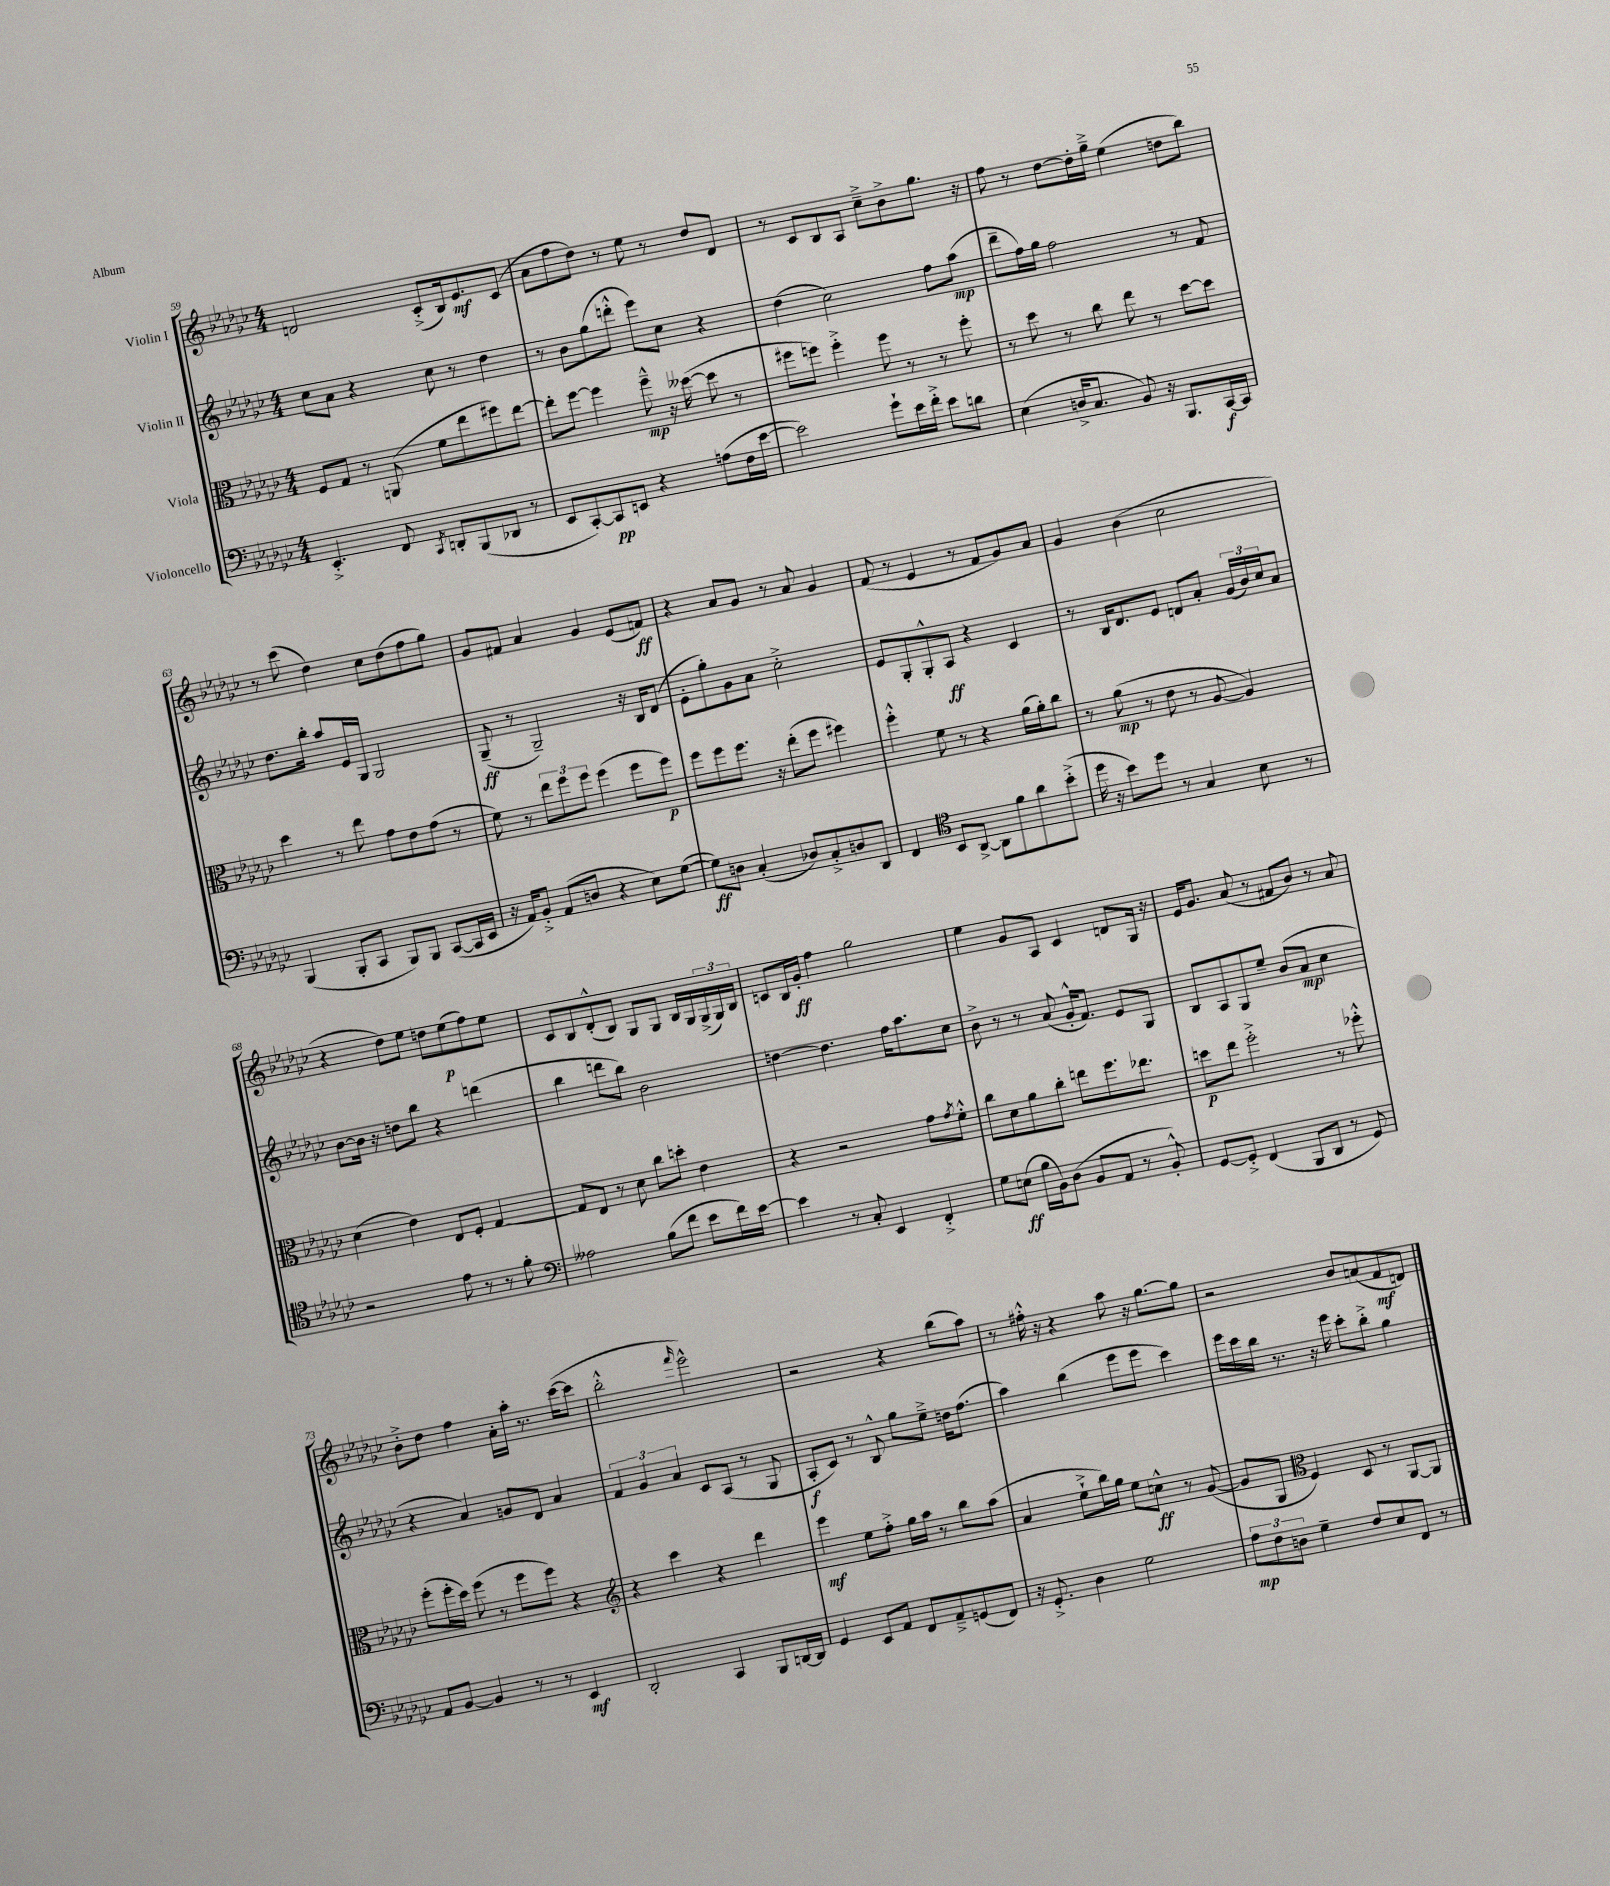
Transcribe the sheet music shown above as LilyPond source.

<<
\new StaffGroup <<
\new Staff = "s0" \with { instrumentName = "Violin I" } {
    \clef treble \key ges \major \numericTimeSignature \time 4/4
    d'2 ces'8-.->( bes16) ees'8.\mf ces'8( |
    aes'8 f''8 des''8) r8 ees''8 r8 des''8 des'8 |
    r8 ces'8 bes8 aes8 ces''8---> bes'8-> ges''8. r16 |
    f''8 r8 des''8~ des''16-. ges''16---> ees''4( d''8 bes''8) |
    r8 ces'''8( des''4) ces''8 des''8( f''8 ges''8) |
    ges'8 fis'8 aes'4 ges'4 ees'8( f'8\ff) |
    r4 aes'8 ges'8 r8 aes'8 ges'4 |
    f'8( r8 ees'4 r8 f'8 ges'8) aes'8 |
    ges'4 bes'4( ces''2 |
    r4 des''8) ees''8 d''8 ees''8\p( f''8) ees''8 |
    ces'8 bes8 des'8-.-^( bes8) ges8 ges8 bes16 ges16 \tuplet 3/2 { ges16->( ges16) bes16 } |
    c'8 bes16 ges'16-.\ff f''4 ges''2 |
    ees''4 ges'8 aes8 ces'4 d'8 ges16 r16 |
    ees'16 ges'8. aes'8( r8 fis'8 bes'8) r8 aes'8 |
    bes'8-.-> des''8 f''4 aes'16-. aes''16-. r8. ces'''16~( ces'''8 |
    bes''2-.-^ \grace { f'''16 } ees'''2-^) |
    r2 r4 bes''8( aes''8) |
    r8 fis''16-.-^ r16 r4 aes''8 r16 ges''8.~ ges''8 |
    r2 bes'8 a'8( f'8\mf d'8) \bar "|." |
}
\new Staff = "s1" \with { instrumentName = "Violin II" } {
    \clef treble \key ges \major \numericTimeSignature \time 4/4
    ces''8 aes'8 r4 ces''8 r8 des''4 |
    r8 bes'8 ges''8( d'''8-.-^ ees'''8) ces''8 r4 |
    des''4( ces''2) f''8 aes''8\mp( |
    des'''8-- f''16) ges''16 f''2 r8 f'8 |
    des''8. bes''16-. aes''8 ees'16 ges16 ges2 |
    ges8--\ff( r8 ges2--) r16 bes16 des'8( |
    ees'8-. ges''8-.) ges'8 aes'8 ces''2-.-> |
    ees'8 ges8-. ges8-.-^ aes8\ff r4 ces'4 |
    r8 bes16 des'8. ees'8 d'8 aes'8-. \tuplet 3/2 { ges'16( bes'16) ces''16 } aes'8 |
    bes'8~ bes'16 r16 d''8 bes''8 r4 d'''4( |
    bes''4 d'''8 bes''8) bes'2 |
    d''4~ d''4. f''16 aes''8. ces''8 |
    bes'8-> r8 r8 aes'8( ges'16-.-^ f'8.) ees'8 ges8 |
    bes8 aes8 ges8 ees''8-- bes'8( aes'8\mp ces''4 |
    r4 aes'4) g'8 des'8 aes'4 |
    \tuplet 3/2 { f'4 ges'4 aes'4 } ces'8 aes8( r8 ges8 |
    aes8-.\f ces'8) r8 bes8-^ ges''8 ees''8---> d''16 f''8.( |
    aes''4) bes''4( ees'''8 ees'''8 ces'''4) |
    ees'''16 ces'''16 bes''16 r8. r16 ees'''16 ces'''8-. bes''8-.-> ges''4 \bar "|." |
}
\new Staff = "s2" \with { instrumentName = "Viola" } {
    \clef alto \key ges \major \numericTimeSignature \time 4/4
    f8 ges8 r8 a,8( f'8 ees''8 fis''8) ees''8~ |
    ees''8-. f''8~ f''4 f''8---^\mp r16 deses''16~( deses''8 r8 |
    fis''8 f''8) f''4-.-> f''8 r8 r8 f''8-. |
    r8 des''8 r8 ces''8 ees''8 r8 des''8~ des''8 |
    des''4 r8 ees''8 ges'8 ees'8 ges'8( r8 |
    f'8) r8 \tuplet 3/2 { ees''8 f''8 f''8 } f''4( f''8 f''8\p) |
    f''8 f''8 f''8. r16 ees''8-.( f''8 fis''4) |
    f''4-.-^ f'8 r8 r4 aes'16( aes'16-.) ces''8 |
    r8 aes'8\mp( r8 ees'8 r8 aes8~ aes4) |
    des'4( ees'4) ees8 f8-. ges4~ |
    ges8 ees8 r8 des'8 ces''8 d''8-. ees'4 |
    r4 r2 ges'8 \acciaccatura { ges'8 } f'8-.-^ |
    ces''8 des'8 aes'8 ces''8-. e''8 f''8. ees''8. |
    d''8\p ees''8 f''2-.-> r8 fes''8-.-^ |
    f''8-.( f''16-. des''16) f''8( r8 f''8 f''8) r4 |
    \clef treble r4 ces'''4 r4 des'''4 |
    ees'''4\mf ees''8 f''8-.-> ges''16 aes''16 r8 bes''8 aes''8( |
    aes'4 ees''8-!-> bes''16) ges''16 ees''8 c''8-^\ff r8 ges'8~( |
    ges'8 ges8 \clef alto f4) des8 r8 aes,8~ aes,8 \bar "|." |
}
\new Staff = "s3" \with { instrumentName = "Violoncello" } {
    \clef bass \key ges \major \numericTimeSignature \time 4/4
    ees,4.-.-> f,8 \acciaccatura { ces,8 } d,8-. bes,,8( des,8 r8 |
    ees,8 ces,8~-.) ces,8\pp e,8 r4 a8( f16 ees'16~ |
    ees'2) ges'8-! ees'16 f'16-.-> ees'8 d'8 |
    ees4( d16-> ces8. bes,8) r16 bes,,8. ces,16~\f ces,16 |
    bes,,4( bes,,8-. ces,8 bes,,8) bes,,8 ces,8~( ces,16 ees,16 |
    r16 aes,16) bes,8-.-> aes,8( d8 r4 ees8) ges8~( |
    ges8\ff) d8 ces4-.( des8) ces8-.-> d8 des,8 |
    f,4 \clef tenor bes,8 aes,8~-> aes,8 f'8 aes'8 bes'8-.->( |
    des''16 r16 bes'8) des''8 r8 ges4 bes8 r8 |
    r2 ees'8 r8 r8 f'8-. |
    \clef bass aeses2 bes8( f'8 ees'8 f'16) ees'16~ |
    ees'4 r8 ces8-. ees,4 f,4-.-> |
    ges8 e8\ff( bes16 bes,16) des8( bes,8 aes,8 r8 bes,8-.-^) |
    ges,8~ ges,8-.-> f,4( bes,,8 des,8 r8 ges,8) |
    aes,8 bes,8~ bes,4 r8 r8 ees,4\mf |
    des,2-. ces,4 bes,,8 d,16~ d,16 |
    ges,4 ees,8 aes,8 f,8 aes,8---> g,8( f,8) |
    r16 ges,8.-.-> des4 ges2 |
    \tuplet 3/2 { aes8\mp f8 d8 } ges4-- f8 ees8 f,8 r8 \bar "|." |
}
>>
>>
\layout { \context { \Score currentBarNumber = #59 } }
